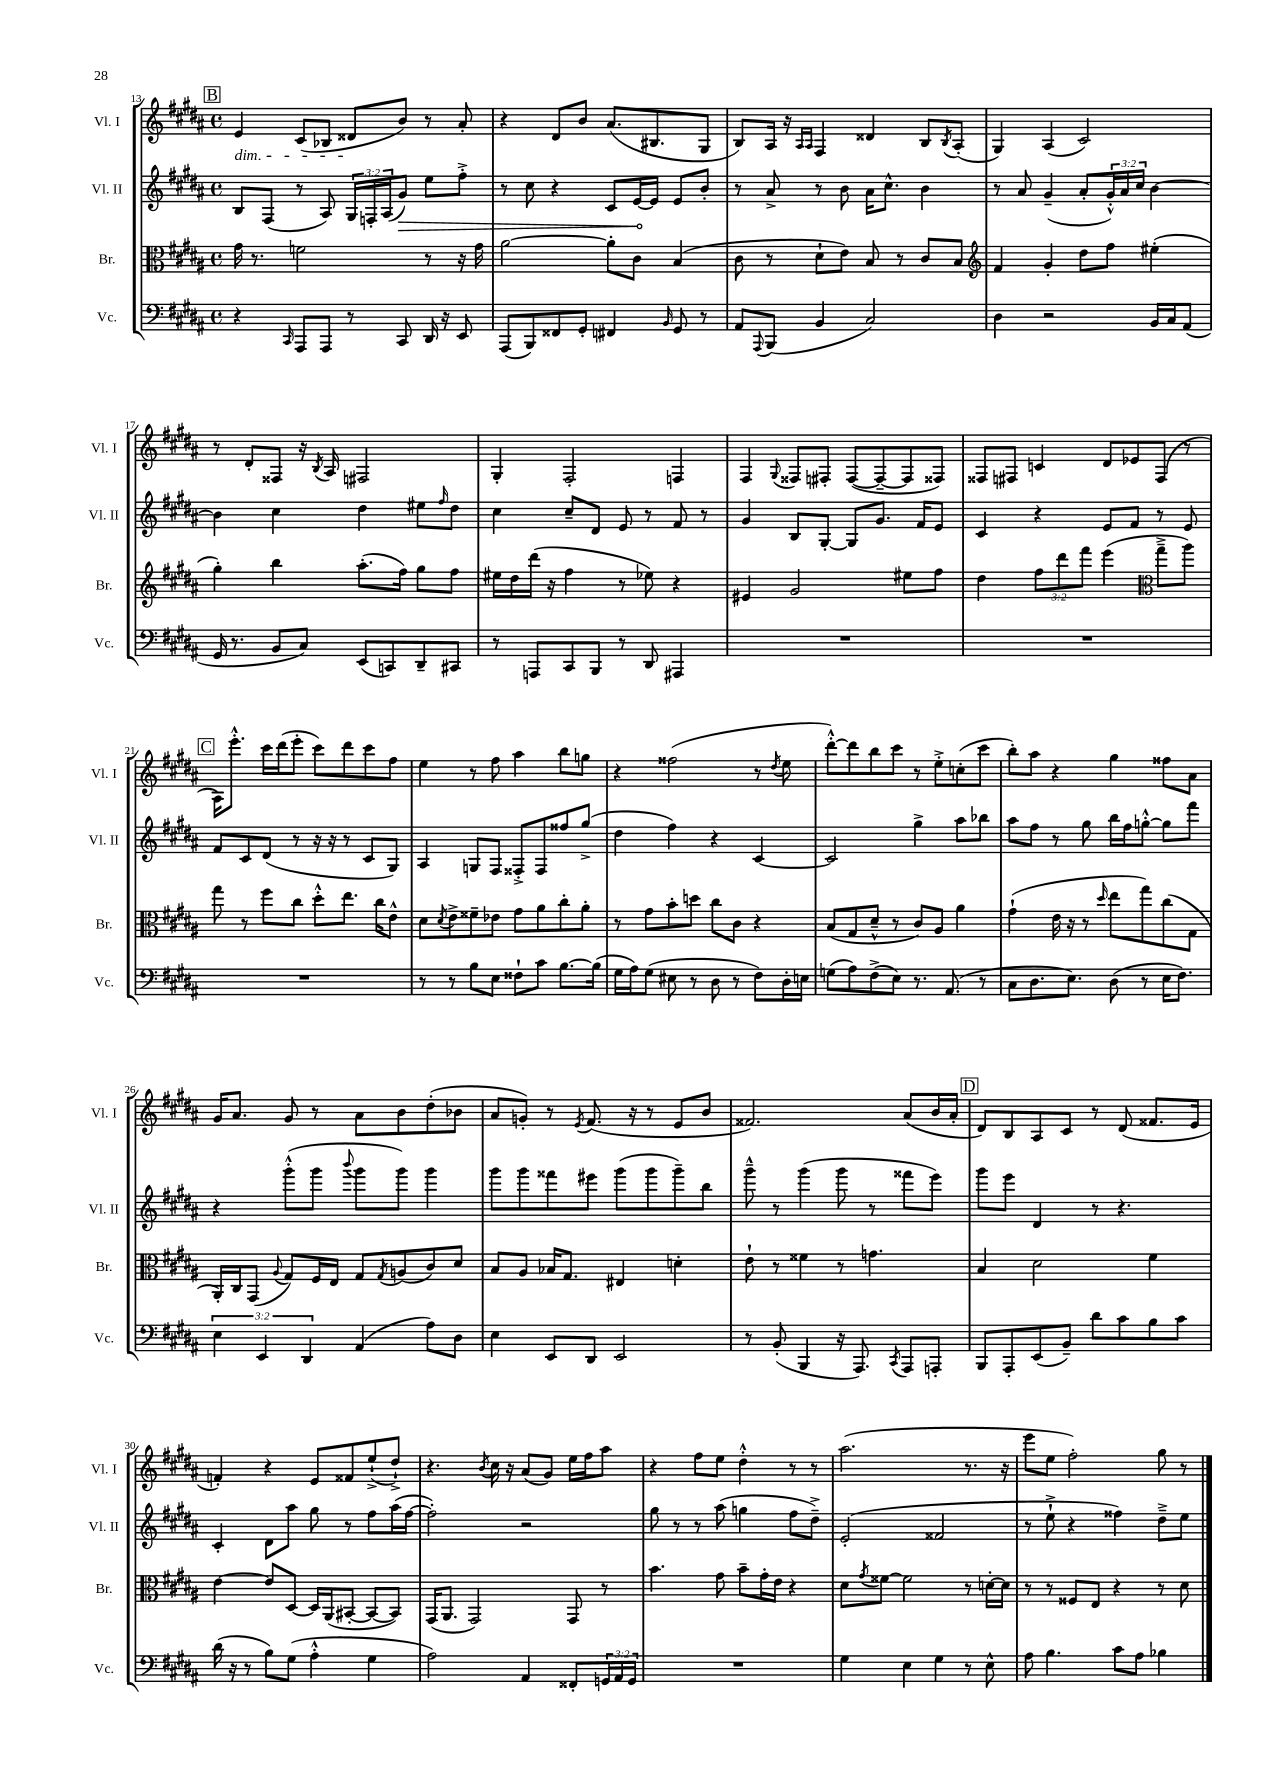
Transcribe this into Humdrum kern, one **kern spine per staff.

**kern	**kern	**kern	**dynam	**kern
*part4	*part3	*part2	*part2	*part1
*staff4	*staff3	*staff2	*staff2	*staff1
*I"Vc.	*I"Br.	*I"Vl. II	*	*I"Vl. I
*I'Vc.	*I'Br.	*I'Vl. II	*	*I'Vl. I
*clefF4	*clefC3	*clefG2	*	*clefG2
*k[f#c#g#d#a#]	*k[f#c#g#d#a#]	*k[f#c#g#d#a#]	*	*k[f#c#g#d#a#]
*M4/4	*M4/4	*M4/4	*	*M4/4
*met(c)	*met(c)	*met(c)	*	*met(c)
!!LO:REH:place=s1:t=B
=13	=13	=13	=13	=13
!	!	!	!	!LO:TX:b:i:t=dim.
4r	16g#\	8B/L	.	4e/
.	8.r	.	.	.
.	.	(8F#/J	.	.
16qqCC#/	.	.	.	.
8AAA#/L	2fn\	8r	.	(8c#/L
8AAA#/J	.	8A#/)	.	8B-X/J
8r	.	24G#/LL	.	8d##X/L
.	.	24Fn'/	.	.
.	.	(24A#/J	.	.
!	!	!	!LO:HP:b	!
8CC#/	.	8g#/J)	>	8b/J)
16DD#/	8r	8ee\L	.	8r
16r	.	.	.	.
8EE/	16r	8ff#'^\J	.	8a#'/
.	16g#\	.	.	.
=14	=14	=14	=14	=14
(8AAA#/L	[2a#\	8r	.	4r
8BBB/)	.	8cc#\	.	.
8FF##X/	.	4r	.	8d#/L
8GG#'/J	.	.	.	8b/J
4FF#X/	8a#'\L]	8c#/L	.	(8.a#/L
.	8c#\J	[16e/L	.	.
.	.	16e/JJ]	]	8.B#X/
16qqBB/	.	.	.	.
8GG#/	(4B/	8e/L	.	.
8r	.	8b'/J	.	8G#/J
=15	=15	=15	=15	=15
8AA#/L	8c#\	8r	.	8B/L)
8qqAAA#/	.	.	.	.
(8BBB/J	8r	8a#^/	.	16A#/Jk
.	.	.	.	16r
.	.	.	.	16qqA#/LL
.	.	.	.	16qqA#/JJ
4BB/	8d#`\L	8r	.	4F#/
.	8e\J)	8b\	.	.
2C#/)	8B/	16a#\KL	.	4d##X/
.	.	8.cc#^^\J	.	.
.	8r	.	.	.
.	8c#/L	4b\	.	8B/L
.	.	.	.	8qB/
.	8B/J	.	.	(8A#'/J
=16	=16	=16	=16	=16
*	*clefG2	*	*	*
4D#\	4f#/	8r	.	4G#/)
.	.	8a#/	.	.
2r	4g#'/	(4g#~/	.	(4A#/
.	8dd#\L	8a#'/L	.	2c#/)
.	8ff#\J	24g#'^^/L)	.	.
.	.	24a#/	.	.
.	.	24cc#/JJ	.	.
16BB/LL	(4ee#X'\	[4b\	.	.
16C#/J	.	.	.	.
(8AA#/J	.	.	.	.
!!LO:LB:g=z
=17	=17	=17	=17	=17
16GG#/	4gg#'\)	4b\]	.	8r
8.r	.	.	.	.
.	.	.	.	8d#'/L
8BB/L	4bb\	4cc#\	.	8F##X/J
8C#/J)	.	.	.	16r
.	.	.	.	8qB/
.	.	.	.	16A#/
(8EE/L	(8.aa#'\L	4dd#\	.	2F#X/
8CCn/)	.	.	.	.
.	16ff#\Jk)	.	.	.
8DD#~/	8gg#\L	8ee#X\L	.	.
.	.	16qqff#/	.	.
8CC#X/J	8ff#\J	8dd#\J	.	.
=18	=18	=18	=18	=18
8r	16ee#X\LL	4cc#\	.	4G#'/
.	16dd#\	.	.	.
8AAAn/L	(16ddd#\JJ	.	.	.
.	16r	.	.	.
8CC#/	4ff#\	8cc#~/L	.	2F#'/
8BBB/J	.	8d#/J	.	.
8r	8r	8e/	.	.
8DD#/	8ee-X\)	8r	.	.
4AAA#X/	4r	8f#/	.	4Fn/
.	.	8r	.	.
=19	=19	=19	=19	=19
1r	4e#X/	4g#/	.	4F#/
.	.	.	.	8qqG#/
.	2g#/	8B/L	.	8F##X/L
.	.	[8G#'/J	.	8F#X'/J
.	.	8G#/L]	.	([8F#/L
.	.	8.g#/J	.	8F#~/_
.	8ee#X\L	.	.	8F#/]
.	.	16f#/KL	.	.
.	8ff#\J	8e/J	.	8F##X/J)
=20	=20	=20	=20	=20
1r	4dd#\	4c#/	.	8F##X/L
.	.	.	.	8F#X/J
.	12ff#\L	4r	.	4cn/
.	12ddd#\	.	.	.
.	12fff#\J	.	.	.
.	(4eee\	8e/L	.	8d#/L
.	.	8f#/J	.	8e-X/
*	*clefC3	*	*	*
.	8gg#~^\L	8r	.	(8F#/J
.	8aa#\J)	8e/	.	8r
!!LO:LB:g=z
!!LO:REH:place=s1:t=C
=21	=21	=21	=21	=21
1r	8gg#\	8f#/L	.	16A#\KL)
.	.	.	.	8.eee'^^\J
.	8r	8c#/	.	.
.	8ff#\L	(8d#/J	.	16ccc#\LL
.	.	.	.	(16ddd#\J
.	8cc#\J	8r	.	8eee'\J
.	8dd#'^^\L	16r	.	8ccc#\L)
.	.	16r	.	.
.	8.ee\J	8r	.	8ddd#\
.	.	8c#/L	.	8ccc#\
.	16cc#\KL	.	.	.
.	8e^^\J	8G#/J)	.	8ff#\J
=22	=22	=22	=22	=22
8r	8d#\L	4A#/	.	4ee\
.	8qd#/	.	.	.
8r	8e^\	.	.	.
8B\L	8f##X~\	8Gn/L	.	8r
8E\J	8e-X\J	8F#/J	.	8ff#\
8F##X`\L	8g#\L	8F##X'^/L	.	4aa#\
8c#\J	8a#\	8F##/	.	.
[8.B\L	8cc#'\	8ff##X/	.	8bb\L
.	8a#'\J	(8gg#^/J	.	8ggn\J
(16B\Jk]	.	.	.	.
=23	=23	=23	=23	=23
16G#\LL	8r	4dd#\	.	4r
16A#\J)	.	.	.	.
(8G#\J	8g#\L	.	.	.
8E#X\	8b'\	4ff#\)	.	(2ff##X\
8r	8ddn\J	.	.	.
8D#\	8cc#\L	4r	.	.
8r	8c#\J	.	.	.
8F#\L)	4r	[4c#/	.	8r
.	.	.	.	8qdd#/
16D#'\L	.	.	.	8ee\
16En\JJ	.	.	.	.
=24	=24	=24	=24	=24
(8Gn\L	(8B/L	2c#/]	.	[8ddd#'^^\L)
8A#\)	8G#/	.	.	8ddd#\]
(8F#^\	8d#~^^/J	.	.	8bb\
8E\J)	8r	.	.	8ccc#\J
8.r	8c#/L)	4gg#^\	.	8r
.	8A#/J	.	.	8ee'^\L
(8.AA#/	.	.	.	.
.	4a#\	8aa#\L	.	(8ccn'\
8r	.	8bb-X\J	.	8ccc#\J
=25	=25	=25	=25	=25
8C#\L	(4g#`\	8aa#\L	.	8bb'\L)
8.D#\	.	8ff#\J	.	8aa#\J
.	16e\	8r	.	4r
8.E\J)	16r	.	.	.
.	8r	8gg#\	.	.
.	16qqdd#/	.	.	.
(8D#\	8ee\L	16bb\LL	.	4gg#\
.	.	16ff#\J	.	.
8r	8gg#\)	[8ggn'^^\J	.	.
16E\KL	(8cc#\	8gg\L]	.	8ff##X\L
8.F#\J)	.	.	.	.
.	8G#\J	8fff#\J	.	8a#\J
!!LO:LB:g=z
=26	=26	=26	=26	=26
6E\	16AA#'/LL)	4r	.	16g#/KL
.	16C#/J	.	.	8.a#/J
.	(8GG#/J	.	.	.
6EE/	.	.	.	.
.	8qqA#/	.	.	.
.	8G#/L)	(8ggg#'^^\L	.	8g#/
6DD#/	.	.	.	.
.	16F#/L	8ggg#\J	.	8r
.	16E/JJ	.	.	.
.	.	8qqbbb/	.	.
(4AA#/	8G#/L	8ggg#\L	.	8a#\L
.	8qG#/	.	.	.
.	(8An/	8ggg#\J)	.	8b\
8A#\L)	8c#/)	4ggg#\	.	(8dd#'\
8D#\J	8d#/J	.	.	8b-X\J
=27	=27	=27	=27	=27
4E\	8B/L	8ggg#\L	.	8a#/L
.	8A#/J	8ggg#\	.	8gn'/J)
8EE/L	16B-X/KL	8fff##X\	.	8r
.	8.G#/J	.	.	.
.	.	.	.	8qe/
8DD#/J	.	8eee#X\J	.	(8.f#/
2EE/	4E#X/	(8ggg#\L	.	.
.	.	.	.	16r
.	.	8ggg#\	.	8r
.	4dn'\	8ggg#~\)	.	8e/L
.	.	8bb\J	.	8b/J
=28	=28	=28	=28	=28
8r	8e`\	8ggg#~^^\	.	2.f##X/)
(8BB'/	8r	8r	.	.
4BBB/	4f##X\	(4ggg#\	.	.
16r	8r	8ggg#\	.	.
8.AAA#/)	.	.	.	.
.	4.gn\	8r	.	.
8qCC#/	.	.	.	.
8AAA#/L	.	8fff##X\L	.	(8a#/L
8AAAn'/J	.	8eee\J)	.	16b/L
.	.	.	.	16a#'/JJ
!!LO:REH:place=s1:t=D
=29	=29	=29	=29	=29
8BBB/L	4B/	8ggg#\L	.	8d#/L)
8AAA#'/	.	8eee\J	.	8B/
(8EE/	2d#\	4d#/	.	8A#/
8BB~/J)	.	.	.	8c#/J
8d#\L	.	8r	.	8r
8c#\	.	4.r	.	(8d#/
8B\	4f#\	.	.	8.f##X/L
8c#\J	.	.	.	.
.	.	.	.	16e/Jk
!!LO:LB:g=z
=30	=30	=30	=30	=30
(16d#\	[4e\	4c#'/	.	4fn'/)
16r	.	.	.	.
8r	.	.	.	.
8B\L)	8e/L]	8d#\L	.	4r
(8G#\J	[8D#/J	8aa#\J	.	.
4A#'^^\	16D#/LL]	8gg#\	.	8e/L
.	(16AA#/J	.	.	.
.	[8BB#X'/J	8r	.	8f##X/
4G#\	8BB#/L_	8ff#\L	.	(8ee`^/
.	8BB#/J])	(16aa#\L	.	8dd#`^/J)
.	.	[16ff#\JJ	.	.
=31	=31	=31	=31	=31
2A#\)	(16GG#/KL	2ff#'\])	.	4.r
.	8.AA#/J	.	.	.
.	2GG#/)	.	.	.
.	.	.	.	8qb/
.	.	.	.	16cc#\
.	.	.	.	16r
4AA#/	.	2r	.	(8a#/L
.	.	.	.	8g#/J)
8FF##X'/L	8GG#/	.	.	16ee\LL
.	.	.	.	16ff#\J
24GGn/L	8r	.	.	8aa#\J
24AA#/	.	.	.	.
24GG/JJ	.	.	.	.
=32	=32	=32	=32	=32
1r	4.b\	8gg#\	.	4r
.	.	8r	.	.
.	.	8r	.	8ff#\L
.	8g#\	(8aa#\	.	8ee\J
.	8b~\L	4ggn\	.	4dd#'^^\
.	16g#'\L	.	.	.
.	16e\JJ	.	.	.
.	4r	8ff#\L	.	8r
.	.	8dd#~^\J)	.	8r
=33	=33	=33	=33	=33
4G#\	8d#\L	(2e'/	.	(2.aa#\
.	8qg#/	.	.	.
.	[8f##X\J	.	.	.
4E\	2f##\]	.	.	.
4G#\	.	2f##X/	.	.
8r	8r	.	.	8.r
8E^^\	[16dn'\LL	.	.	.
.	16d\JJ]	.	.	16r
=34	=34	=34	=34	=34
8A#\	8r	8r	.	8eee\L
4.B\	8r	8ee`^\	.	8ee\J
.	8F##X/L	4r	.	2ff#'\)
.	8E/J	.	.	.
8c#\L	4r	4ff##X\)	.	.
8A#\J	.	.	.	.
4B-X\	8r	8dd#~^\L	.	8gg#\
.	8d#\	8ee\J	.	8r
==	==	==	==	==
*-	*-	*-	*-	*-
